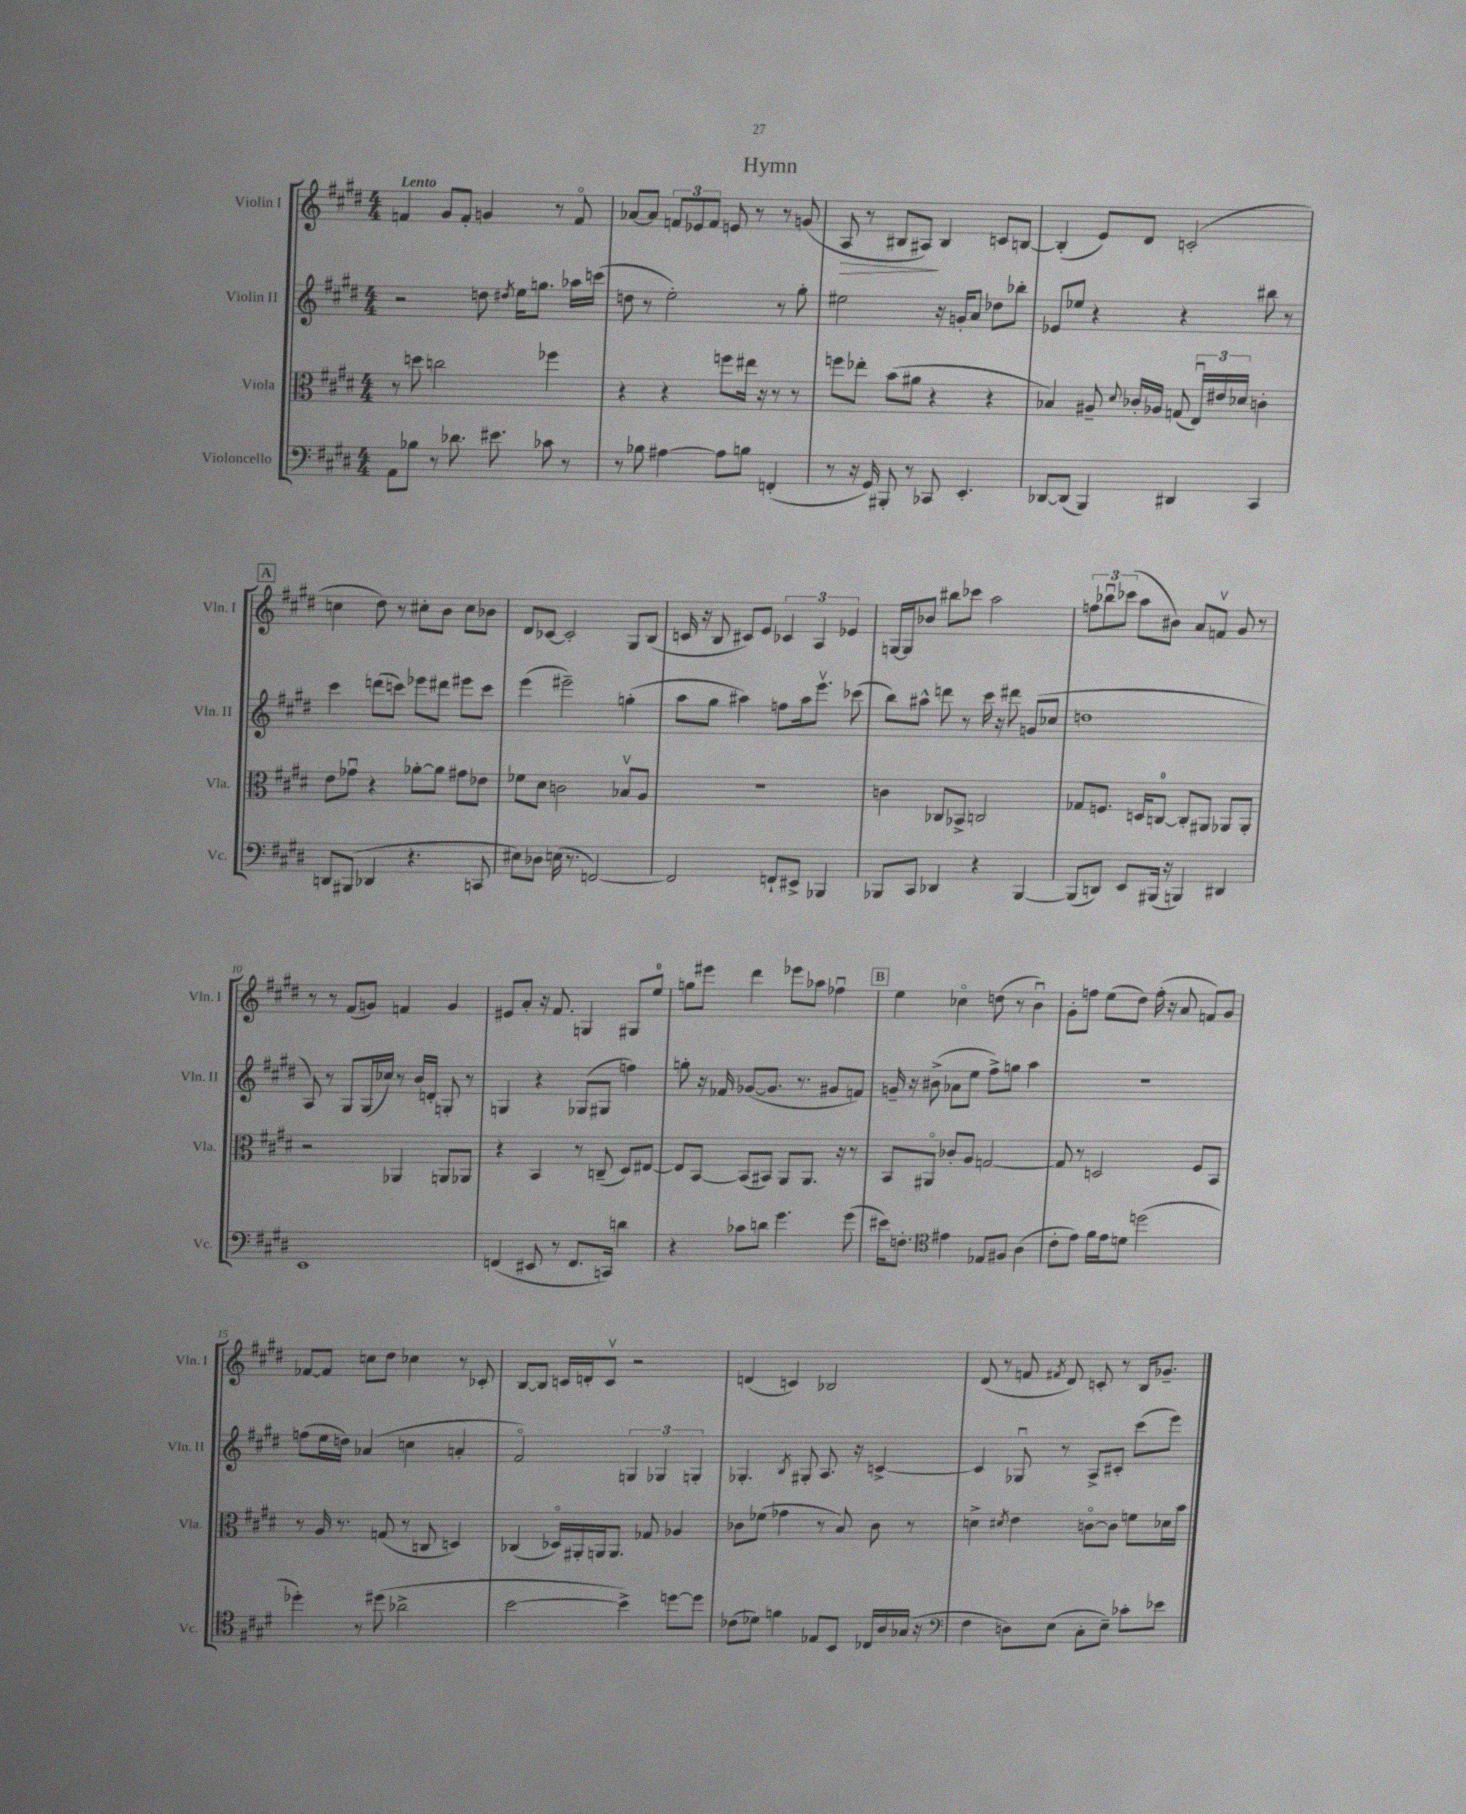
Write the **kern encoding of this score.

**kern	**kern	**kern	**kern	**dynam
*part4	*part3	*part2	*part1	*part1
*staff4	*staff3	*staff2	*staff1	*staff1
*I"Violoncello	*I"Viola	*I"Violin II	*I"Violin I	*
*I'Vc.	*I'Vla.	*I'Vln. II	*I'Vln. I	*
*clefF4	*clefC3	*clefG2	*clefG2	*
*k[f#c#g#d#]	*k[f#c#g#d#]	*k[f#c#g#d#]	*k[f#c#g#d#]	*
*M4/4	*M4/4	*M4/4	*M4/4	*
=1	=1	=1	=1	=1
!	!	!	!LO:TX:a:B:t=Lento	!
8AA\L	8r	2r	4fn/	.
8B-X\J	8ddn\	.	.	.
8r	2ccn\	.	8g#/L	.
8.d-X\	.	.	8f'/J	.
.	.	8ddn\	4gn/	.
8.e#X\	.	.	.	.
.	.	8qdd#X/	.	.
.	.	16ee\KL	.	.
.	.	8.ggn\J	.	.
8c-X\	4ff-X\	.	8r	.
8r	.	16aa-X\LL	8f/	.
.	.	(16cccn\JJ	.	.
=2	=2	=2	=2	=2
8r	4r	8ddn\	[8a-X/L	.
8B-X\	.	8r	8a-/J]	.
[4A#X\	4r	2ee'\)	12fn/L	.
.	.	.	12e-X/	.
.	.	.	12f/J	.
8A#\L]	8ffn\L	.	8en/	.
8Bn\J	16ee#X\Jk	.	8r	.
.	16r	.	.	.
(4FFn'/	8r	8r	8r	.
.	8r	8gg#'\	(8gn/	.
=3	=3	=3	=3	=3
!	!	!	!	!LO:HP:b
8r	8ffn\L	2ee#X\	8A/	>
16r	8ee-X'\J	.	8r	.
16GG#/)	.	.	.	.
8BBB#X'/	(8b\L	.	8B#X/L	.
8r	8a#X\J	.	8A#X/J)	.
8CC-X/	4r	16r	4B#/	]
.	.	16gn'/KL	.	.
4.EE'/	.	8a/J	.	.
.	4r	8dd-X\L	8cn/L	.
.	.	8bb-X'\J	[8Bn/J	.
=4	=4	=4	=4	=4
[8DD-X/L	4B-X/)	8e-X/L	(4B'/]	.
(8DD-/J]	.	8ee-X/J	.	.
4BBB/)	8A#X~/	4r	8e/L)	.
.	8qqd#/	.	.	.
.	16c-X'/LL	.	8d#/J	.
.	16A-X/JJ	.	.	.
4DD#X/	(8Gn/	4r	(2cn'/	.
.	24Eu/LL)	.	.	.
.	24e#X/	.	.	.
.	24d-X/JJ	.	.	.
4CC#/	4cn'\	8bb#X\	.	.
.	.	8r	.	.
!!LO:LB:g=z
!!LO:REH:place=s1:t=A
=5	=5	=5	=5	=5
8DDn/L	8e\L	4ccc#\	4ccn\	.
(8BBB#X/J	8g-Xu\J	.	.	.
4DD-X/	4r	(8dddn\L	8dd#\)	.
.	.	8cccn\J)	8r	.
4.r	[8a-X'\L	8eee-X\L	8cc#X'\L	.
.	8a-\J]	8ddd#X\J	8b\J	.
.	8g#X\L	8eee#X\L	8cc#\L	.
8CCn/	8e-X\J	8ccc\J	8b-X\J	.
=6	=6	=6	=6	=6
8E#X\L)	8f-X\L	(4eee\	8d#/L	.
8D-X\J	8d#\J	.	[8c-X/J	.
(16En\	2cn\	2eee#X~\)	2c-'/]	.
8.r	.	.	.	.
[2FFn/)	.	.	.	.
.	8B-Xv/L	(4ggn'\	8G#/L	.
.	8A/J	.	(8B/J	.
=7	=7	=7	=7	=7
2FF/]	1r	8aa\L	16cn/	.
.	.	.	16r	.
.	.	8gg#\J	8B/	.
.	.	4aa#X\)	8c#X/L)	.
.	.	.	8e/J	.
8FFn`/L	.	8ffn\L	6c-X/	.
8EE#X^/J	.	16aa#\k	.	.
.	.	.	6A/	.
.	.	8.eeev\J	.	.
4BBB-X/	.	.	.	.
.	.	.	6e-X/	.
.	.	(8ccc-X\	.	.
=8	=8	=8	=8	=8
8BBB-X/L	4cn\	8bb\L)	[16Gn/LL	.
.	.	.	16G/J]	.
8CC#/J	.	8aa#X^^\J	8b-X/J	.
4DD-X/	8C-X/L	8dddn\	8bb#X\L	.
.	8BB-X^/J	8r	8ccc-X\J	.
4r	2Cn/	16ccc#\	2aa\	.
.	.	16r	.	.
.	.	8ddd#X\	.	.
[4BBB-/	.	(8gn/L	.	.
.	.	8cc-X/J	.	.
=9	=9	=9	=9	=9
(8BBB-/L]	8G-X/L	1ddn	12ffn\L	.
.	.	.	12bb-Xu\	.
8DDn/J)	8.Fn/J	.	.	.
.	.	.	(12ccc-X\J	.
8EE/L	.	.	8aa\L	.
.	16Dn/KL	.	.	.
(16BBB#X/Jk	[8Cn/J	.	8b#X\J)	.
16r	.	.	.	.
4BBBn/)	8C'/L]	.	8a/L	.
.	8AA#X/J	.	8fnv/J	.
4DD#X/	8AA-X/L	.	8g#/	.
.	8AA-'/J	.	8r	.
!!LO:LB:g=z
=10	=10	=10	=10	=10
1EE	2r	8A/)	8r	.
.	.	8r	8r	.
.	.	8G#/L	(8f#/L	.
.	.	(16G#/L	8gn/J)	.
.	.	16cc-X/JJ)	.	.
.	4AA-X/	8r	4fn/	.
.	.	16b/LL	.	.
.	.	16dn'/JJ	.	.
.	8AAn/L	8Gn'/	4g/	.
.	8AA-X/J	8r	.	.
=11	=11	=11	=11	=11
(4FFn/	4r	4Gn/	8e#X/L	.
.	.	.	8a'/J	.
8EE#X/	4BB/	4r	16r	.
.	.	.	8.f#/	.
8r	.	.	.	.
8.FF/L	8r	(8G-X/L	4Gn/	.
.	(8Cn~/	8G#X/J	.	.
16CCn/Jk)	.	.	.	.
4dn\	8D#/L)	4ffn\)	8G#X/L	.
.	[8E#X/J	.	8ee/J	.
=12	=12	=12	=12	=12
4r	8E#/L]	8ggn'\	8ggn\L	.
.	[8BB/J	16r	8eee#X\J	.
.	.	16f-X/	.	.
8c-X\L	(8BB/L]	([8g-X/L	4ddd#\	.
8dn\J	8BB#X/J)	8.g-/J]	.	.
4.g#\	8AA/L	.	8eee-X\L	.
.	.	8.r	.	.
.	8.AA/J	.	8aa-X\J	.
.	.	8g#X/L	4ff-Xu\	.
.	16r	.	.	.
(8g#\	8r	8fn/J)	.	.
!!LO:REH:place=s1:t=B
=13	=13	=13	=13	=13
16e#X\KL)	8BB/L	16gn~/	4ee\	.
8.Fn'\J	.	16r	.	.
.	8AA#X/J	(8b#X^\	.	.
*clefC4	*	*	*	*
4e#X\	8c-X'/L	8a-X\L	4cc-X\	.
.	8A/J	8ee\J	.	.
8E-X/L	[2Gn/	8ff#^\L)	(8ddn\	.
8F#X/J	.	8ggn\J	8r	.
(4A\	.	4aa\	4bu\)	.
=14	=14	=14	=14	=14
8c#'\L	8G/]	1r	8g#'\L	.
8e\J)	8r	.	8ffn\J	.
16f#\LL	2Dn/	.	(8ee\L	.
16e\J	.	.	.	.
8dn\J	.	.	8dd#\J)	.
(2ddn\	.	.	(16ff'\	.
.	.	.	16r	.
.	.	.	8a/	.
.	8F#/L	.	8fn/L)	.
.	8BB/J	.	8g#/J	.
!!LO:LB:g=z
=15	=15	=15	=15	=15
4dd-X'\)	8r	(8ffn\L	[8f-X/L	.
.	16A/	16ee\L	8f-/J]	.
.	8.r	16ddn\JJ)	.	.
8r	.	(4a-X/	8ccn\L	.
(8dd#X\	(8Gn/	.	8dd#\J	.
2a-X^\	8r	4ccn\	4cc-X\	.
.	8Cn/	.	.	.
.	4Dn/)	4an'/	8r	.
.	.	.	8c-X'/	.
=16	=16	=16	=16	=16
[2b\	(4C-X/	2f#/)	[8B/L	.
.	.	.	8B/J]	.
.	16D-X/LL)	.	16cn/LL	.
.	16AA#X'/	.	16dn'/J	.
.	16AAn/J	.	8cv/J	.
.	8.AA/J	.	.	.
4b^\])	.	6Gn/	2r	.
.	8G-X/	.	.	.
.	.	6G-X/	.	.
[8ddn\L	4A-X/	.	.	.
.	.	6Gn'/	.	.
8dd\J]	.	.	.	.
=17	=17	=17	=17	=17
(8c-X\L	8c-X\L	4.G-X'/	(4dn/	.
8d-X\J)	(8f-X\J	.	.	.
4fn\	4g-X\	.	4cn/)	.
.	.	8qB/	.	.
.	.	8G#X'/	.	.
8E-X/L	8r	8.A/	2B-X/	.
8BB/J	8B/)	.	.	.
.	.	16r	.	.
16C-X/LL	8c-\	[4cn^/	.	.
16A/	.	.	.	.
(16G-X/JJ	8r	.	.	.
16r	.	.	.	.
=18	=18	=18	=18	=18
*clefF4	*	*	*	*
4F#\	4dn^\	4c/]	(8d#/	.
.	.	.	8r	.
.	8qd#X/	.	.	.
8Dn\L)	4e\	8G-Xu/	8fn/	.
.	.	.	8qf#X/	.
(8E\J	.	8r	8d#/)	.
8C#'\L	[8cn\L	8A^/L	8cn'/	.
8E~\J)	8c\J]	8c#X'/J	8r	.
8c-X'\L	8fn\L	(8ccc#\L	16B/KL	.
.	.	.	8.g-X~/J	.
8e-X\J	16d-X\L	8eee\J)	.	.
.	16b\JJ	.	.	.
==	==	==	==	==
*-	*-	*-	*-	*-
